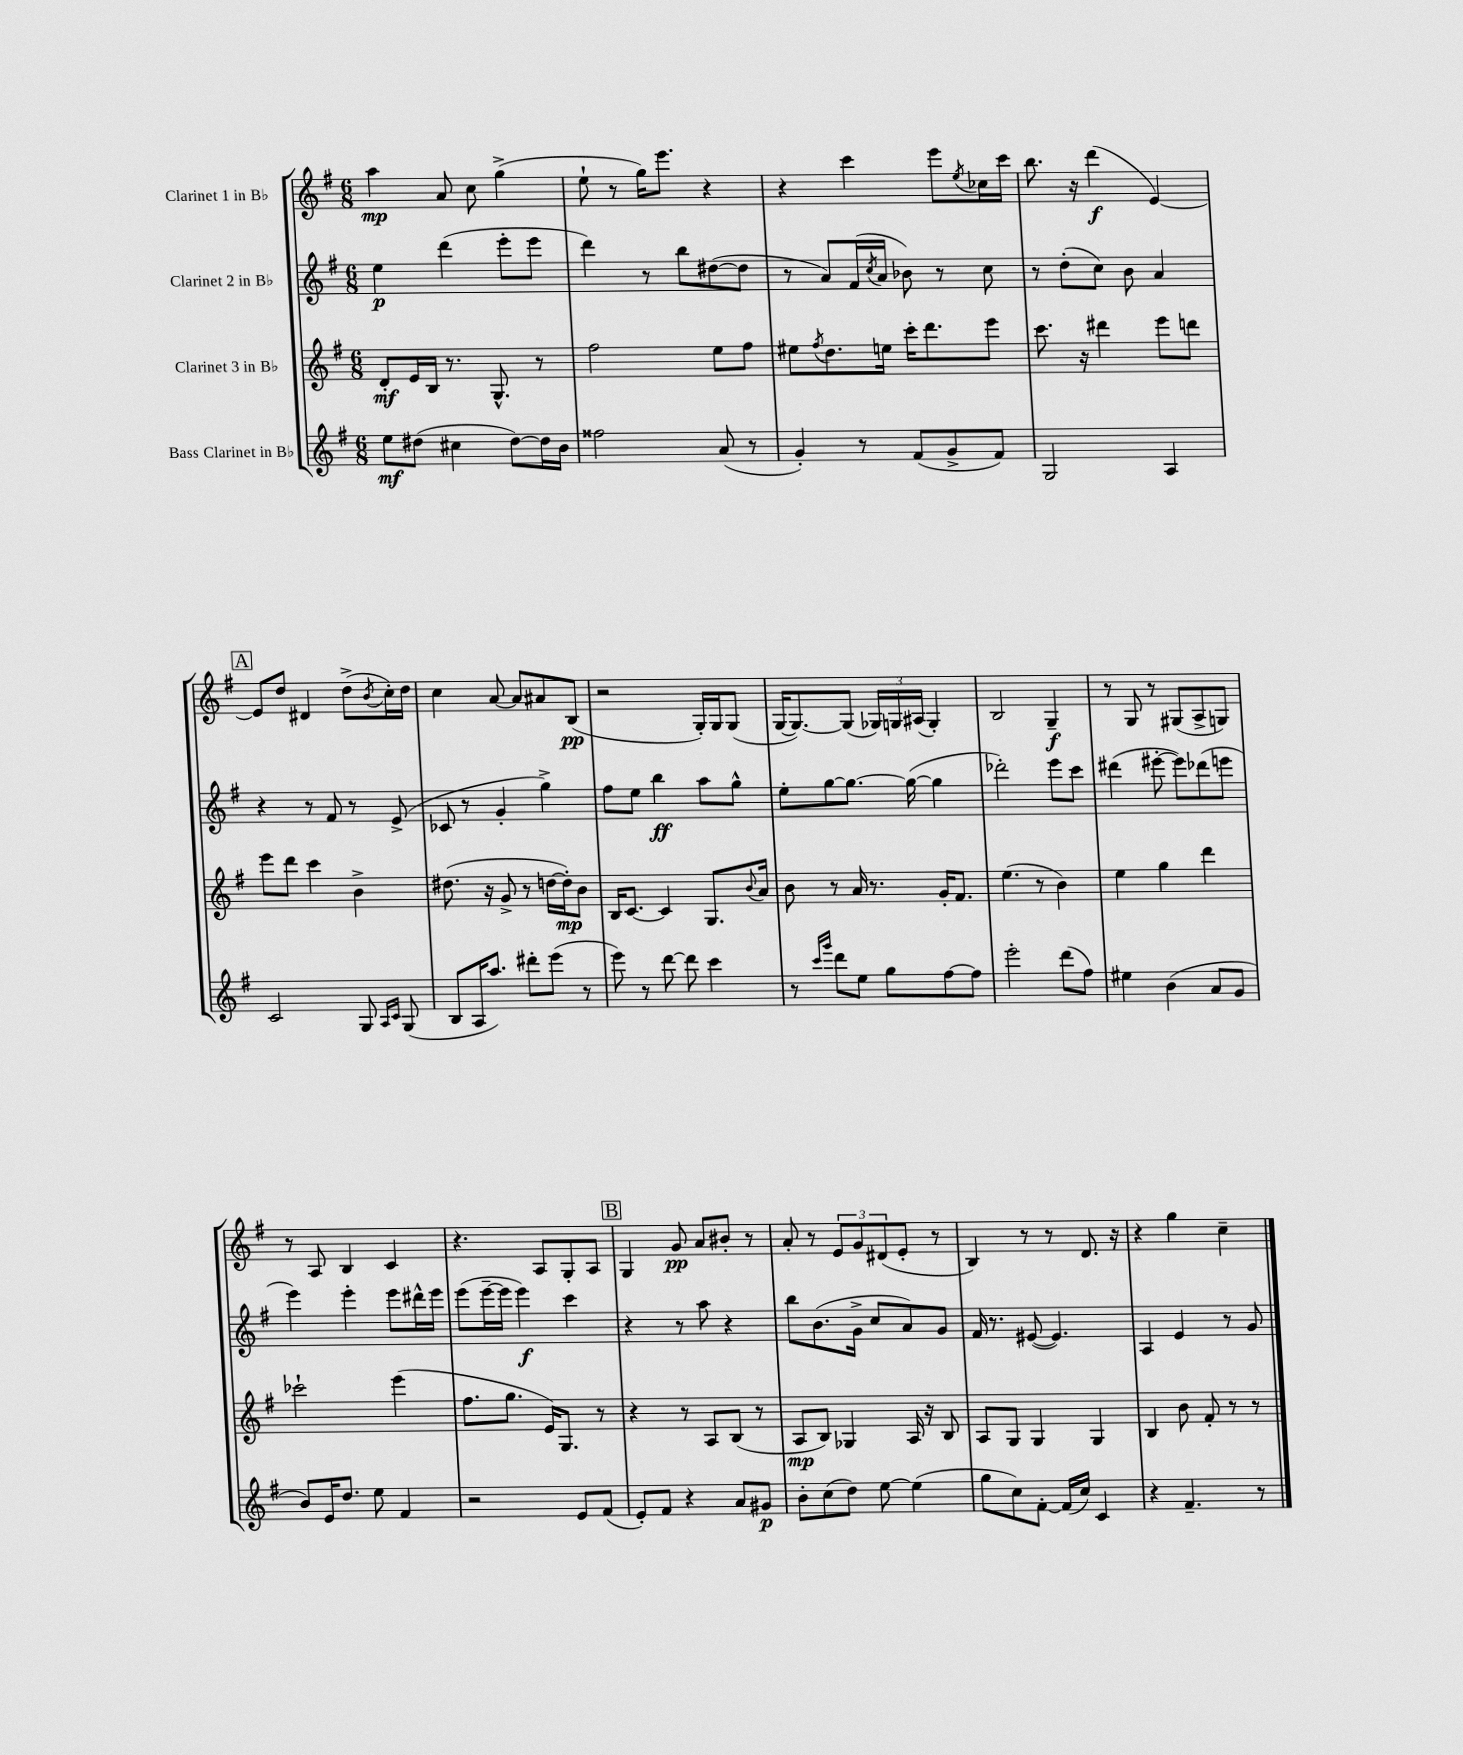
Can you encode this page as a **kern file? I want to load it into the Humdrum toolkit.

**kern	**kern	**kern	**kern
*staff4	*staff3	*staff2	*staff1
*clefG2	*clefG2	*clefG2	*clefG2
*k[f#]	*k[f#]	*k[f#]	*k[f#]
*M6/8	*M6/8	*M6/8	*M6/8
8ee	8d'	4ee	4aa
(8dd#	16e	.	.
.	16B	.	.
4cc#	8.r	(4ddd	8a
.	.	.	8cc
.	8.G^^	.	.
[8dd#)	.	8eee'	(4gg^
16dd#]	8r	8eee	.
16b	.	.	.
=	=	=	=
2ff##	2ff#	4ddd)	8ee`
.	.	.	8r
.	.	8r	16gg)
.	.	.	8.eee
.	.	8bb	.
(8a	8ee	([8dd#	4r
8r	8ff#	8dd#]	.
=	=	=	=
4g')	8ee#	8r	4r
.	8qff#	.	.
.	8.dd	8a)	.
8r	.	(16f#	4ccc
.	.	8qcc	.
.	16ee	16a	.
(8f#	16ccc'	8b-)	.
.	8.ddd	.	.
8g^	.	8r	8eee
.	.	.	8qee
8f#)	8eee	8cc	16cc-
.	.	.	16ccc
=	=	=	=
2G	8.ccc	8r	8.bb
.	.	(8dd'	.
.	16r	.	16r
.	4ddd#	8cc)	(4ddd
.	.	8b	.
4A	8eee	4a	[4e)
.	8ddd	.	.
=	=	=	=
2c	8eee	4r	8e]
.	8ddd	.	8dd
.	4ccc	8r	4d#
.	.	8f#	.
8G	4b^	8r	(8dd^
16qqA	.	.	.
16qqc	.	.	8qb
(8G	.	(8e^	16cc')
.	.	.	16dd
=	=	=	=
8B	(8.dd#	8c-	4cc
16A	.	8r	.
8.aa)	16r	.	.
.	8g^	4g'	[8a
8ddd#'	8r	.	8a]
(8eee	[16dd	4gg^)	8a#
.	16dd'])	.	.
8r	8b	.	(8B
=	=	=	=
8eee)	16B	8ff#	2r
.	[8.c	.	.
8r	.	8ee	.
[8ddd	4c]	4bb	.
8ddd]	.	.	.
4ccc	8.G	8aa	16G')
.	.	.	16G
.	.	8gg^^	(8G
.	8qqb	.	.
.	16a	.	.
=	=	=	=
8r	8b	8ee'	[16G
.	.	.	8.G_)
16qqccc	.	.	.
16qqggg	.	.	.
8ddd	8r	[8gg	.
8ee	16a	8.gg_	(8G]
.	8.r	.	.
8gg	.	.	24G-)
.	.	.	24G
.	.	(16gg_	.
.	.	.	(24A#
[8ff#	16g'	4gg]	4G')
.	8.f#	.	.
8ff#]	.	.	.
=	=	=	=
2eee'	(4.ee	2ddd-')	2B
.	8r	.	.
(8ddd	4b)	8eee	4G~
8ff#)	.	8ccc	.
=	=	=	=
4ee#	4ee	(4ddd#	8r
.	.	.	8G
(4b	4gg	[8eee#'	8r
.	.	8eee#])	(8G#
8a	4ddd	(8ddd-	8A^
8g	.	8eee	8G)
=	=	=	=
8b)	2ccc-`	4eee)	8r
16e	.	.	8A
8.dd	.	.	.
.	.	4eee'	4B
8ee	.	.	.
4f#	(4eee	8eee	4c
.	.	16ddd#^^	.
.	.	16eee	.
=	=	=	=
2r	8.ff#	(8eee	4.r
.	.	[16eee~	.
.	8.gg	16eee]	.
.	.	4eee)	.
.	16e)	.	8A
.	8.G	.	.
8e	.	4ccc	8G'
(8f#	8r	.	8A
=	=	=	=
8e')	4r	4r	4G
8f#	.	.	.
4r	8r	8r	8g
.	8A	8aa	8a
8a	(8B	4r	8b#'
8g#	8r	.	8r
=	=	=	=
8b'	8A	8bb	8a'
(8cc	8B)	(8.b	8r
8dd)	4G-	.	12e
.	.	16g^	.
.	.	.	12g
[8ee	.	8cc	.
.	.	.	(12d#
(4ee]	16A	8a)	8e'
.	16r	.	.
.	8B	8g	8r
=	=	=	=
8gg	8A	16f#	4B)
.	.	8.r	.
8cc)	8G	.	.
[8f#'	4G	([8e#	8r
(16f#]	.	4.e#])	8r
16cc)	.	.	.
4c	4G	.	8.d
.	.	.	16r
=	=	=	=
4r	4B	4A	4r
4.f#~	8b	4e	4gg
.	8f#'	.	.
.	8r	8r	4cc~
8r	8r	8g	.
==	==	==	==
*-	*-	*-	*-
